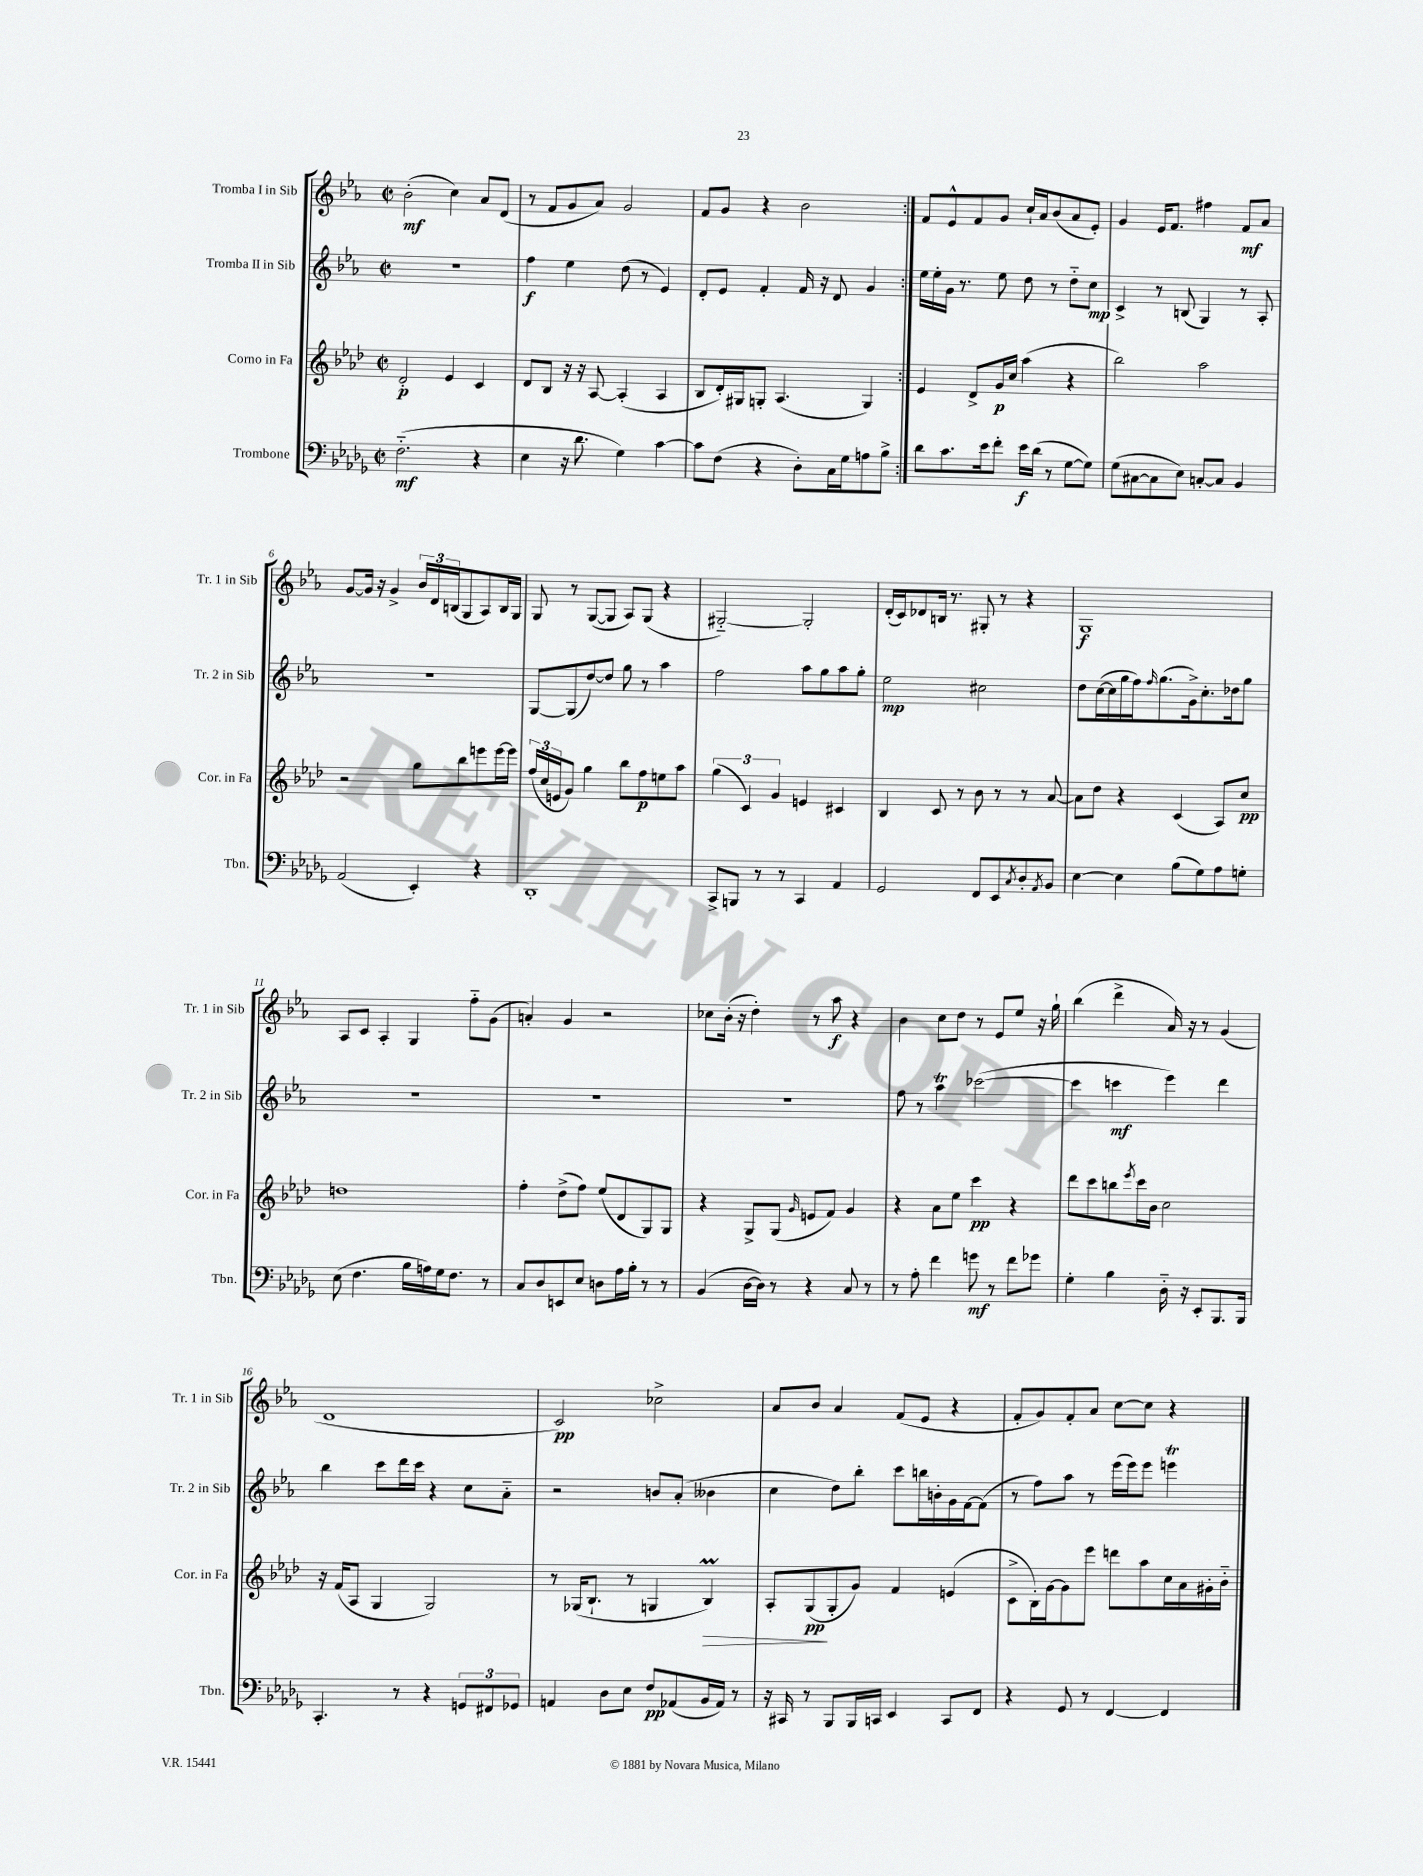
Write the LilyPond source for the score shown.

<<
\new StaffGroup <<
\new Staff = "s0" \with { instrumentName = "Tromba I in Sib" shortInstrumentName = "Tr. 1 in Sib" } {
    \clef treble \key ees \major \defaultTimeSignature \time 2/2
    \repeat volta 2 { bes'2-.\mf( c''4) aes'8 d'8( |
    r8 f'8 g'8 aes'8) g'2 |
    f'8 g'8 r4 bes'2 | }
    f'8 ees'8-^ f'8 g'8 c''16-! aes'16 bes'8( aes'8 ees'8-.) |
    g'4 ees'16 f'8. fis''4 f'8\mf aes'8 |
    g'8~ g'16 r16 g'4-> \tuplet 3/2 { bes'16 d'16 b16( } g8 aes8) b16 g16 |
    g8 r8 g8~( g8 aes8) g8( r4 |
    gis2~-_) gis2-. |
    d'16-.( c'16) des'8 b16 r8. gis8-. r8 r4 |
    g1\f |
    aes8 c'8 aes4-. g4 f''8-_ g'8( |
    a'4-.) g'4 r2 |
    ces''8 bes'16-.( r16 d''4-.) r8 aes''8\f r4 |
    bes'4 c''8 d''8 r8 ees'8 ees''8 r16 g''16-! |
    bes''4( d'''4-> aes'16) r16 r8 g'4( |
    d'1 |
    c'2\pp) ces''2-> |
    aes'8 bes'8 aes'4 f'8( ees'8 r4 |
    f'8-. g'8) f'8-. aes'8 c''8~ c''8 r4 \bar "|." |
}
\new Staff = "s1" \with { instrumentName = "Tromba II in Sib" shortInstrumentName = "Tr. 2 in Sib" } {
    \clef treble \key ees \major \defaultTimeSignature \time 2/2
    \repeat volta 2 { r1 |
    f''4\f ees''4 d''8( r8 ees'4) |
    d'8-. ees'8 f'4-. f'16 r16 d'8 g'4 | }
    ees''16 ees''16-. g'16 r8. ees''8 d''8 r8 d''8-_ c''8\mp |
    c'4-> r8 b8( g4) r8 aes8-. |
    R1 |
    g8~ g8( d''8~) d''8 g''8 r8 aes''4 |
    f''2 aes''8 g''8 aes''8 g''8-. |
    ees''2\mp cis''2 |
    d''8 c''16~( c''16 g''16 f''16) \grace { f''16 } g''8.( g'16->) c''8.-. des''16 g''8 |
    R1 |
    R1 |
    R1 |
    f''8 r8 aes''4\trill ces'''2~( |
    ces'''4 c'''4\mf ees'''4) d'''4 |
    bes''4 c'''8 d'''16 c'''16 r4 c''8 aes'8-_ |
    r2 b'8 aes'8-.( beses'4 |
    c''4 d''8) bes''8-. c'''8 b''16 b'16-. g'16 f'16~ f'8( |
    r8 f''8) aes''8 r8 ees'''16( ees'''16) ees'''8 e'''4\trill \bar "|." |
}
\new Staff = "s2" \with { instrumentName = "Corno in Fa" shortInstrumentName = "Cor. in Fa" } {
    \clef treble \key aes \major \defaultTimeSignature \time 2/2
    \repeat volta 2 { des'2-.\p ees'4 c'4 |
    des'8 bes8 r16 r16 aes8~ aes4-.( aes4 |
    bes8 des'16-.) gis16 g8-. aes4.( g4) | }
    ees'4 des'8-> g'16\p c''16 aes''4( r4 |
    bes''2) aes''2 |
    r2 g''8 bes''8 e'''8 e'''16~ e'''16 |
    \tuplet 3/2 { f''16( c''16 e'16 } g'8) g''4 bes''8 f''8\p e''8 aes''8 |
    \tuplet 3/2 { g''4( c'4) g'4 } e'4 cis'4 |
    bes4 c'8 r8 bes'8 r8 r8 aes'8~ |
    aes'8 des''8 r4 c'4( aes8) c''8\pp |
    d''1 |
    f''4-. des''8->( f''8) ees''8( des'8 g8) g8 |
    r4 g8-> g8( \grace { g'16 } e'8 f'8) g'4 |
    r4 aes'8 ees''8 c'''4\pp r4 |
    des'''8 c'''8 b''8 \acciaccatura { ees'''8 } c'''16 bes'16 c''2 |
    r16 f'16( aes8 g4 g2) |
    r8 ges16( bes8.-! r8 g4 bes4\prall\>) |
    aes8-. g8\pp\!( g8-. g'8) f'4 e'4( |
    c'8-> bes16-.) g'16~ g'8 ees'''8 d'''8 aes''8 c''16 aes'16 gis'16-. bes'16-_ \bar "|." |
}
\new Staff = "s3" \with { instrumentName = "Trombone" shortInstrumentName = "Tbn." } {
    \clef bass \key des \major \defaultTimeSignature \time 2/2
    \repeat volta 2 { f2.-_\mf( r4 |
    ees4 r16 des'8. ges4) c'4~ |
    c'8 f8( r4 des8-.) c16 ges16 a8 bes8-> | }
    des'8 c'8. ees'16 f'8-. ees'16\f des'16( r8 ges8~ ges8) |
    ges8( cis8~ cis8 ees8) c8~-. c8 bes,4 |
    aes,2( ees,4-.) r4 |
    des,1-. |
    c,8-> b,,8 r8 r8 c,4 aes,4 |
    ges,2 f,8 ees,8 \acciaccatura { c8 } des8-. \acciaccatura { aes,8 } bes,8 |
    ees4~ ees4 bes8( ges8) aes8 g8-. |
    ees8( f4. bes16 a16) ges16 f8. r8 |
    c8 des8 e,8 ees8 d8 aes16 bes16-. r8 r8 |
    bes,4( des16~ des16) r8 r4 c8 r8 |
    r8 aes8-. f'4 g'8\mf r8 f'8 ges'8 |
    ges4-. bes4 des16-_ r16 ees,8-. bes,,8. bes,,16 |
    c,4.-. r8 r4 \tuplet 3/2 { g,8 fis,8 ges,8 } |
    a,4 des8 ees8 f8\pp aes,8( bes,16 aes,16) r8 |
    r16 cis,16 r8 bes,,8 bes,,16 c,16 ees,4 c,8 f,8 |
    r4 ges,8 r8 f,4~ f,4 \bar "|." |
}
>>
>>
